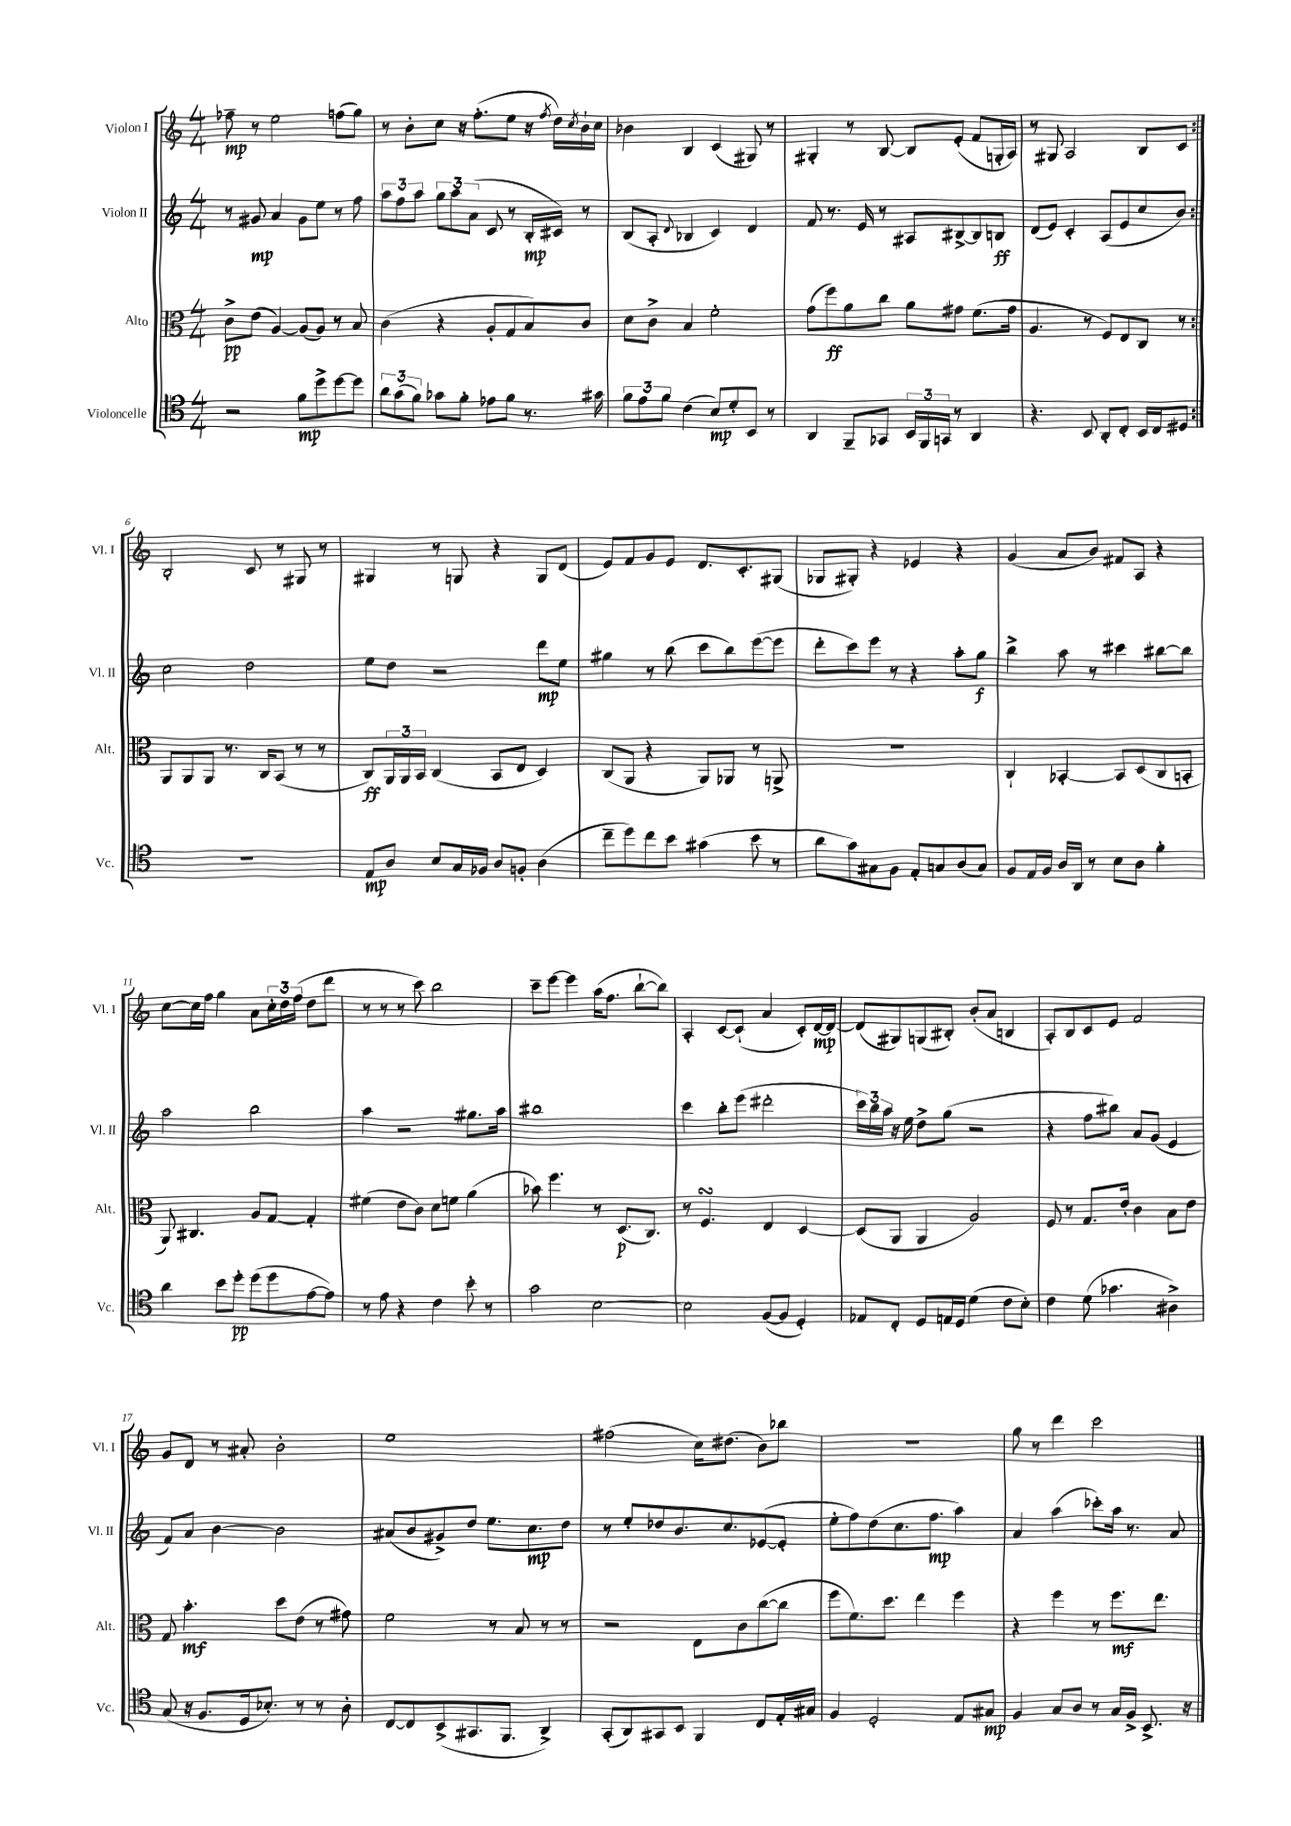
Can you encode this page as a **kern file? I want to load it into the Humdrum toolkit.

**kern	**dynam	**kern	**dynam	**kern	**dynam	**kern	**dynam
*part4	*part4	*part3	*part3	*part2	*part2	*part1	*part1
*staff4	*staff4	*staff3	*staff3	*staff2	*staff2	*staff1	*staff1
*I"Violoncelle	*	*I"Alto	*	*I"Violon II	*	*I"Violon I	*
*I'Vc.	*	*I'Alt.	*	*I'Vl. II	*	*I'Vl. I	*
*clefC4	*	*clefC3	*	*clefG2	*	*clefG2	*
*k[]	*	*k[]	*	*k[]	*	*k[]	*
*M4/4	*	*M4/4	*	*M4/4	*	*M4/4	*
=1	=1	=1	=1	=1	=1	=1	=1
2r	.	8c^\L	pp	8r	.	8ff-X~\	mp
.	.	(8e\J	.	8g#X/	mp	8r	.
.	.	[4A/)	.	4a/	.	2ee\	.
8f\L	mp	(8A/L]	.	8g#\L	.	.	.
8dd^\	.	8A/J)	.	8ee\J	.	.	.
[8dd\	.	8r	.	8r	.	(8ffn\L	.
8dd\J]	.	8B/	.	8ff\	.	8gg\J)	.
=2	=2	=2	=2	=2	=2	=2	=2
12a\L	.	(4c\	.	12aa\L	.	8r	.
(12g\	.	.	.	12ff\	.	.	.
.	.	.	.	.	.	8b'\L	.
12f\J)	.	.	.	12aa\J	.	.	.
8g-X\L	.	4r	.	12gg\L	.	8cc\J	.
.	.	.	.	12aa\	.	.	.
8f'\J	.	.	.	.	.	16r	.
.	.	.	.	(12a\J	.	.	.
.	.	.	.	.	.	(8.ff'\L	.
8e-X\L	.	8A'/L	.	8c/	.	.	.
8f\J	.	8G/	.	8r	.	8ee\J	.
8.r	.	8B/)	.	16B'/LL	mp	16r	.
.	.	.	.	.	.	8qff/	.
.	.	.	.	16c#X/JJ)	.	16dd\LL)	.
.	.	.	.	.	.	8qcc/	.
.	.	8c/J	.	8r	.	16b`\	.
16g#X\	.	.	.	.	.	16cc\JJ	.
=3	=3	=3	=3	=3	=3	=3	=3
12f\L	.	8d\L	.	(8B/L	.	4b-X\	.
12e\	.	.	.	.	.	.	.
.	.	8c^\J	.	8A'/J	.	.	.
12f\J	.	.	.	.	.	.	.
.	.	.	.	8qqd/	.	.	.
(4c\	.	4B/	.	4B-X/	.	4B/	.
8B/L)	mp	2f'\	.	4c/)	.	(4c/	.
8d'/	.	.	.	.	.	.	.
8BB/J	.	.	.	4d/	.	8G#X/)	.
8r	.	.	.	.	.	8r	.
=4	=4	=4	=4	=4	=4	=4	=4
4AA/	.	(8g\L	.	8f/	.	4G#X'/	.
.	.	8ff\)	ff	8.r	.	.	.
8FF~/L	.	8a\	.	.	.	8r	.
.	.	.	.	16e/	.	.	.
8GG-X/J	.	8cc\J	.	8r	.	[8B/	.
24BB/LL	.	8a\L	.	8A#X/L	.	8B/L]	.
24FF/	.	.	.	.	.	.	.
24GGn/JJ	.	.	.	.	.	.	.
8r	.	8g#X\J	.	[8B#X^/	.	(8e'/J	.
4AA/	.	(8.f\L	.	8B#/]	.	8f/L	.
.	.	.	.	8Bn/J	ff	16Gn'/L	.
.	.	16g#\Jk	.	.	.	16A/JJ)	.
=5	=5	=5	=5	=5	=5	=5	=5
4.r	.	4.A/	.	(8d/L	.	8r	.
.	.	.	.	8e/J)	.	8G#X/	.
.	.	.	.	4c'/	.	2A/	.
8BB/	.	8r	.	.	.	.	.
8AA'/L	.	8F/L)	.	(8A/L	.	.	.
8C'/J	.	8E/	.	8e/	.	.	.
16BB/LL	.	8C/J	.	8cc/	.	8B/L	.
16C/J	.	.	.	.	.	.	.
8D#X/J	.	8r	.	8b/J)	.	8c/J	.
!!LO:LB:g=z
=6:|!	=6:|!	=6:|!	=6:|!	=6:|!	=6:|!	=6:|!	=6:|!
1r	.	8AA/L	.	2cc\	.	2B'/	.
.	.	8AA/	.	.	.	.	.
.	.	8AA/J	.	.	.	.	.
.	.	8.r	.	.	.	.	.
.	.	.	.	2dd\	.	8c/	.
.	.	16C/KL	.	.	.	.	.
.	.	(8BB/J	.	.	.	8r	.
.	.	8r	.	.	.	8G#X/	.
.	.	8r	.	.	.	8r	.
=7	=7	=7	=7	=7	=7	=7	=7
8E/L	mp	8C/L)	ff	8ee\L	.	4G#X/	.
8A/J	.	24AA/L	.	8dd\J	.	.	.
.	.	24AA/	.	.	.	.	.
.	.	24BB/JJ	.	.	.	.	.
8B/L	.	(4C/	.	2r	.	8r	.
16G/L	.	.	.	.	.	8Gn/	.
16F-X/JJ	.	.	.	.	.	.	.
8A/L	.	8BB/L	.	.	.	4r	.
8Fn'/J	.	8E/J	.	.	.	.	.
(4A\	.	4D/)	.	8ddd\L	mp	8G/L	.
.	.	.	.	8ee\J	.	(8d/J	.
=8	=8	=8	=8	=8	=8	=8	=8
8cc~\L	.	(8C/L	.	4gg#X\	.	8e/L)	.
8dd\)	.	8AA/J	.	.	.	8f/	.
8cc\	.	4r	.	8r	.	8g/	.
8b\J	.	.	.	(8bb\	.	8e/J	.
(4g#X\	.	8AA/L)	.	8ccc\L	.	8.d/L	.
.	.	8AA-X/J	.	8bb\)	.	.	.
.	.	.	.	.	.	8.c'/	.
8b\	.	8r	.	([8eee\	.	.	.
8r	.	8AAn^/	.	8eee\J]	.	(8G#X/J	.
=9	=9	=9	=9	=9	=9	=9	=9
8a\L	.	1r	.	8ddd'\L	.	8G-X/L	.
8g\)	.	.	.	8ccc\)	.	8G#X'/J)	.
8G#X\	.	.	.	8eee\J	.	4r	.
8F\J	.	.	.	8r	.	.	.
8E'/L	.	.	.	4r	.	4e-X/	.
8Gn/	.	.	.	.	.	.	.
(8A/	.	.	.	8aa'\L	.	4r	.
8G/J)	.	.	.	8gg\J	f	.	.
=10	=10	=10	=10	=10	=10	=10	=10
8F/L	.	4C`/	.	4bb^\	.	(4g/	.
16E/L	.	.	.	.	.	.	.
16F/JJ	.	.	.	.	.	.	.
16A/LL	.	[4BB-X'/	.	8aa\	.	8a/L	.
16AA/JJ	.	.	.	.	.	.	.
8r	.	.	.	8r	.	8b/J)	.
8B\L	.	8BB-/L]	.	4ccc#X\	.	8f#X/L	.
8A\J	.	(8D/	.	.	.	8A/J	.
4f'\	.	8C/	.	[8bb#X\L	.	4r	.
.	.	8BBn'/J	.	8bb#\J]	.	.	.
!!LO:LB:g=z
=11	=11	=11	=11	=11	=11	=11	=11
4a\	.	8AA/)	.	2aa\	.	[8cc\L	.
.	.	4.C#X/	.	.	.	16cc\L]	.
.	.	.	.	.	.	16ff\JJ	.
8b\L	.	.	.	.	.	4gg\	.
8dd'\J	pp	.	.	.	.	.	.
(8dd\L	.	8A/L	.	2bb\	.	8a\L	.
8dd\	.	[8G/J	.	.	.	24cc'\L	.
.	.	.	.	.	.	24dd\	.
.	.	.	.	.	.	(24ff\JJ	.
[8e\	.	4G'/]	.	.	.	8dd\L	.
8e\J])	.	.	.	.	.	8ddd\J	.
=12	=12	=12	=12	=12	=12	=12	=12
8r	.	(4f#X\	.	4aa\	.	8r	.
8e\	.	.	.	.	.	8r	.
4r	.	8e\L	.	2r	.	8r	.
.	.	8c\J)	.	.	.	8ccc\)	.
4c\	.	8d\L	.	.	.	2bb\	.
.	.	8fn\J	.	.	.	.	.
8b'\	.	(4a\	.	8.gg#X\L	.	.	.
8r	.	.	.	.	.	.	.
.	.	.	.	16aa\Jk	.	.	.
=13	=13	=13	=13	=13	=13	=13	=13
2g\	.	8b-X\)	.	1bb#X	.	8ccc~\L	.
.	.	4.ff\	.	.	.	[8eee\J	.
.	.	.	.	.	.	4eee\]	.
[2B\	.	8r	.	.	.	(16aa\KL	.
.	.	.	.	.	.	8.ff\J	.
.	.	(8.D/L	p	.	.	.	.
.	.	.	.	.	.	[8bb`\L	.
.	.	8.C/J)	.	.	.	.	.
.	.	.	.	.	.	8bb\J])	.
=14	=14	=14	=14	=14	=14	=14	=14
2B\]	.	8r	.	4ccc\	.	4A'/	.
.	.	4.FsSSs/	.	.	.	.	.
.	.	.	.	8bb'\L	.	[8c/L	.
.	.	.	.	(8eee\J	.	(8c`/J]	.
([8F/L	.	4E/	.	2ddd#X'\	.	4a/	.
8F/J]	.	.	.	.	.	.	.
4D'/)	.	[4D/	.	.	.	8c'/L)	.
.	.	.	.	.	.	[16d/L	mp
.	.	.	.	.	.	16d/JJ_	.
=15	=15	=15	=15	=15	=15	=15	=15
8E-X/L	.	(8D/L]	.	24ccc\LL)	.	(8d/L]	.
.	.	.	.	24bb\	.	.	.
.	.	.	.	24aa\JJ	.	.	.
8C'/J	.	8AA/J	.	16r	.	8G#X/)	.
.	.	.	.	16ee\	.	.	.
8D/L	.	4AA/	.	8dd^\L	.	(8Gn/	.
16En/L	.	.	.	(8gg\J	.	8B#X'/J)	.
16D/JJ	.	.	.	.	.	.	.
(4d\	.	2A/)	.	2r	.	(8b'/L	.
.	.	.	.	.	.	8a/J	.
8c\L	.	.	.	.	.	4Bn/	.
8B'\J)	.	.	.	.	.	.	.
=16	=16	=16	=16	=16	=16	=16	=16
4c\	.	8F/	.	4r	.	8A'/L)	.
.	.	8r	.	.	.	8B/	.
(8d\	.	8.G/L	.	8ff\L	.	8c/	.
4.g-X\	.	.	.	8bb#X\J)	.	8e/J	.
.	.	16e'/Jk	.	.	.	.	.
.	.	4c\	.	8a/L	.	2f/	.
.	.	.	.	(8g/J	.	.	.
4A#X^\)	.	8B\L	.	4e/	.	.	.
.	.	8e\J	.	.	.	.	.
!!LO:LB:g=z
=17	=17	=17	=17	=17	=17	=17	=17
(8G/	.	8G/	.	8f/L)	.	8g/L	.
16r	.	4.b'\	mf	8a/J	.	8d/J	.
8.F/L	.	.	.	.	.	.	.
.	.	.	.	[4b\	.	8r	.
16D/k	.	.	.	.	.	8a#X'/	.
8.B-X'/J)	.	.	.	.	.	.	.
.	.	8dd\L	.	2b\]	.	2b'\	.
8r	.	(8e\J	.	.	.	.	.
8r	.	8r	.	.	.	.	.
8A'\	.	8g#X\)	.	.	.	.	.
=18	=18	=18	=18	=18	=18	=18	=18
[8C/L	.	2f\	.	(8a#X/L	.	1ee	.
8C/]	.	.	.	8b/	.	.	.
(8BB^/	.	.	.	8g#X^/)	.	.	.
8.GG#X/	.	.	.	8dd/J	.	.	.
.	.	8r	.	8.ee\L	.	.	.
8.FF/J	.	.	.	.	.	.	.
.	.	8B/	.	.	.	.	.
.	.	.	.	8.cc\	mp	.	.
4AA^/)	.	8r	.	.	.	.	.
.	.	8r	.	8dd\J	.	.	.
=19	=19	=19	=19	=19	=19	=19	=19
(8GG'/L	.	2r	.	8r	.	(2ff#X\	.
8AA/)	.	.	.	8ee'/L	.	.	.
8GG#X/	.	.	.	8dd-X/	.	.	.
8BB/J	.	.	.	8.b/	.	.	.
4FF/	.	8E\L	.	.	.	16cc\KL)	.
.	.	.	.	8.cc/	.	(8.dd#X\J	.
.	.	8c\	.	.	.	.	.
8C/L	.	([8cc\	.	([8e-X/	.	8b\L)	.
16E'/L	.	8cc\J]	.	8e-'/J]	.	8bb-X\J	.
16G#X/JJ	.	.	.	.	.	.	.
=20	=20	=20	=20	=20	=20	=20	=20
4F/	.	8ff\L	.	8ee'\L	.	1r	.
.	.	8.f\)	.	8ff\)	.	.	.
2D'/	.	.	.	(8dd\	.	.	.
.	.	8.dd\J	.	.	.	.	.
.	.	.	.	8.cc\	.	.	.
.	.	4ee\	.	.	.	.	.
.	.	.	.	8.ff\J	mp	.	.
8E/L	.	4ff\	.	4aa\)	.	.	.
8G#X/J	mp	.	.	.	.	.	.
=21	=21	=21	=21	=21	=21	=21	=21
4F/	.	4r	.	4a/	.	8gg\	.
.	.	.	.	.	.	8r	.
8G/L	.	4ff\	.	(4aa\	.	4ddd\	.
8A/J	.	.	.	.	.	.	.
8r	.	8r	.	8ccc-X'\L)	.	2ccc\	.
16G/LL	.	8.ff\L	mf	16aa\Jk	.	.	.
16F^/JJ	.	.	.	8.r	.	.	.
8.BB^/	.	.	.	.	.	.	.
.	.	8.ee\J	.	.	.	.	.
.	.	.	.	8a/	.	.	.
16r	.	.	.	.	.	.	.
==	==	==	==	==	==	==	==
*-	*-	*-	*-	*-	*-	*-	*-
